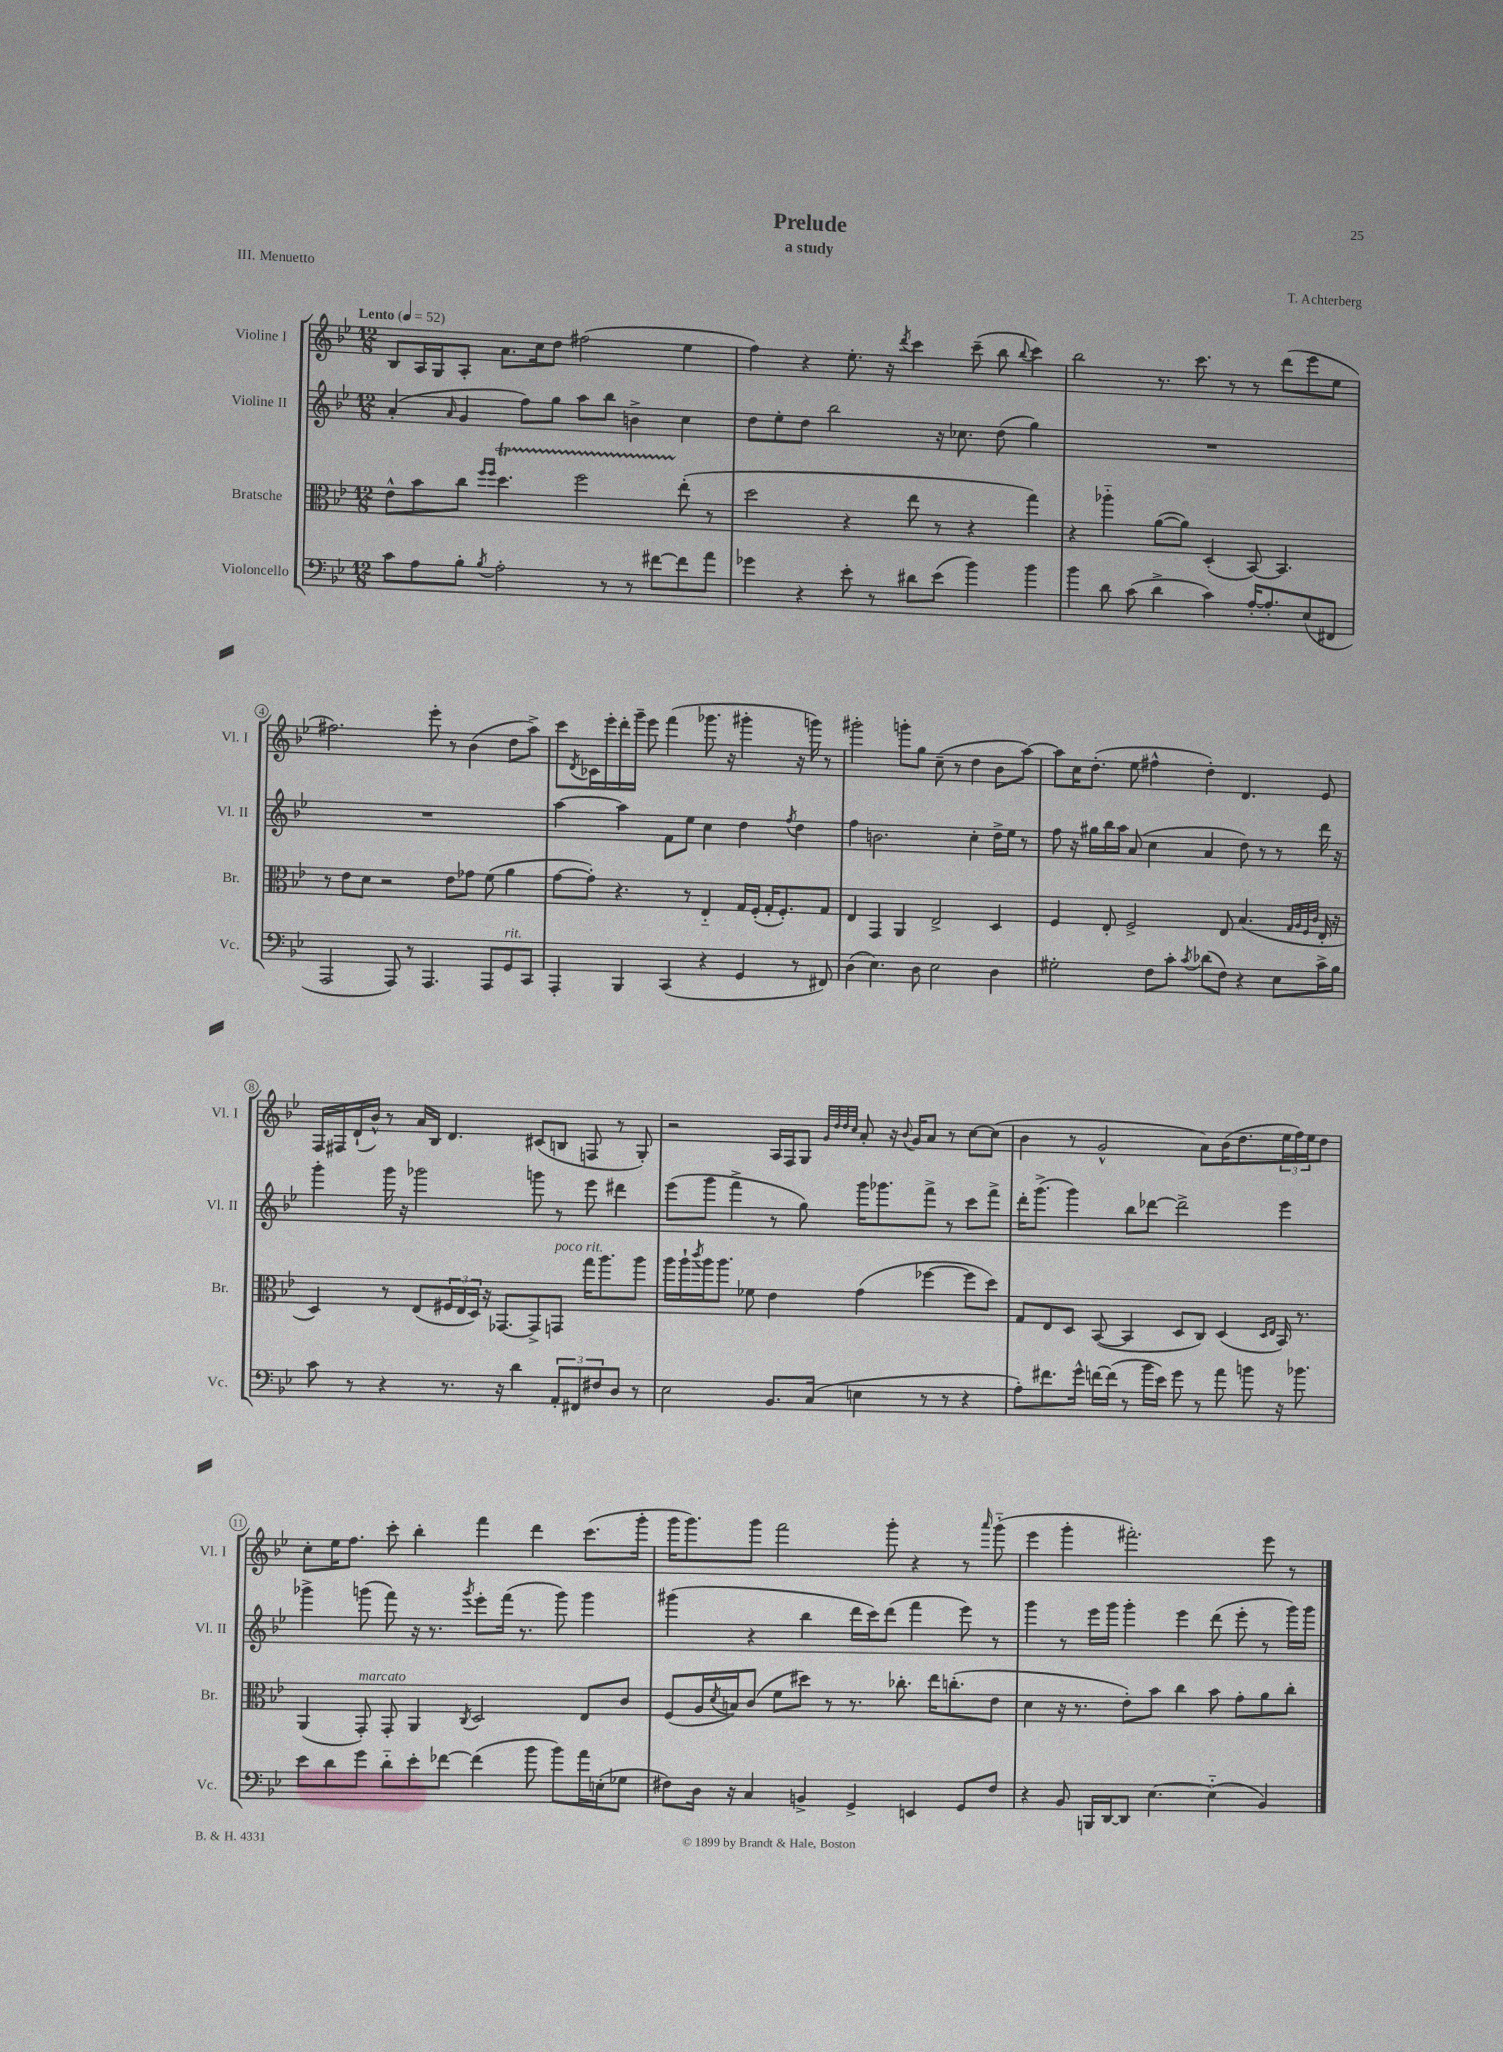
\header { title = "Prelude" composer = "T. Achterberg" subtitle = "a study" piece = "III. Menuetto" }
<<
\new StaffGroup <<
\new Staff = "s0" \with { instrumentName = "Violine I" shortInstrumentName = "Vl. I" } {
    \clef treble \key bes \major \numericTimeSignature \time 12/8 \tempo "Lento" 4 = 52
    bes8 a16 g16 a8-. a'8. c''16 d''8 fis''2( ees''4 |
    f''4) r4 ees''8.-. r16 \acciaccatura { d'''8 } c'''4 c'''8--( bes''8 \appoggiatura { bes''8 } c'''4) |
    bes''2 r8. c'''8. r8 r8 d'''8( ees'''8 ees''8 |
    fis''2.) ees'''8-. r8 bes'4( d''8 a''8->) |
    c'''8 \acciaccatura { d'8 } ces'16 ees'''16-. d'''16-. g'''16-- ees'''8 f'''4( ges'''8. r16 gis'''4-. r16 g'''16) r8 |
    gis'''2-. g'''8-. g''8 c''8--( r8 d''4 bes'8 a''8~) |
    a''8 c''16 d''8.-.( ees''8 fis''4-^ d''4-.) d'4. ees'8 |
    f16 fis16 d'16-!( bes'16-^) r8 a'16 bes16 d'4. cis'8( b8 f8 r8 g8-.) |
    r2 a16 f16 g8 \grace { g'32 d''32 d''32 c''32 } a'8-. r16 \appoggiatura { bes'8 } g'16 a'8 r8 c''8~ c''8( |
    bes'4 r8 g'2-^ a'8) bes'16( d''8. \tuplet 3/2 { ees''16 f''16) ees''16 } d''8 |
    c''8-. ees''16 f''8. c'''8-. bes''4-. f'''4 d'''4 c'''8.( g'''16-. |
    g'''16 g'''8.) g'''8 f'''2 g'''8-. r4 r8 \grace { a'''16 } g'''8-_( |
    ees'''4 g'''4-. fis'''2.-.) ees'''8 r8 \bar "|." |
}
\new Staff = "s1" \with { instrumentName = "Violine II" shortInstrumentName = "Vl. II" } {
    \clef treble \key bes \major \numericTimeSignature \time 12/8
    a'4-.( \grace { a'16 } g'4 f''8) g''8 a''8 bes''8 b'4-> c''4 |
    d''8 ees''8-. d''8 bes''2 r16 ces''8. d''8( g''4) |
    R1. |
    R1. |
    a''4~ a''4 f'8 ees''8 c''4 d''4 \acciaccatura { f''8 } d''4 |
    f''4 b'2. c''4-. d''16-> ees''16 r8 |
    f''8 r16 gis''16 bes''16 a''16 a'8( c''4 a'4 d''8) r8 r8 d'''16 r16 |
    g'''4-. g'''16 r16 ges'''2 g'''8 r8 ees'''8 dis'''4 |
    ees'''8( g'''8 f'''4-> r8 g''8) g'''16 ges'''8. f'''8-> r8 c'''8 f'''8-> |
    d'''16-. g'''8.->( g'''4) bes''8 des'''8~ des'''2-> ees'''4 |
    ges'''4-> g'''8( f'''8) r16 r8. \acciaccatura { g'''8 } ees'''8-. f'''16( r8. g'''8) g'''4 |
    gis'''4( r4 bes''4 d'''16 c'''16) d'''8( f'''4 ees'''8) r8 |
    g'''4 r8 ees'''16 g'''16 g'''4-. ees'''4 d'''8( ees'''8-. r8 g'''16) g'''16 \bar "|." |
}
\new Staff = "s2" \with { instrumentName = "Bratsche" shortInstrumentName = "Br." } {
    \clef alto \key bes \major \numericTimeSignature \time 12/8
    ees'8-^ bes'8 c''8 \grace { f''16 f''16 } d''4.\startTrillSpan f''2 ees''8-.\stopTrillSpan( r8 |
    d''2 r4 ees''8 r8 r4 g''4) |
    r4 aes''4-_ a'8~( a'8) d4-.( bes,8~) bes,4. |
    r8 ees'8 d'8 r2 ees'8 ges'8 f'8( a'4 |
    g'8~ g'8-.) r4. r8 ees4-_ g16 f16-.( g16-. f8.-.) g8 |
    ees4 g,4 a,4 ees2-> d4 |
    f4 ees8-. f2-> ees8 bes4.( \grace { g32 a32 f32 c'32 } ees16-. r16 |
    d4) r8 ees8( \tuplet 3/2 { fis16 ees16 d16) } r16 ges,8.~ ges,8-> g,8^\markup { \italic "poco rit." } g''16 a''8. a''8 |
    a''16 a''16-! \acciaccatura { c'''8 } a''16 a''8. fes'8 ees'4 g'4( fes''4~ fes''8 d''8) |
    g8 ees8 d8 bes,8~( bes,4 d8 c8) d4( \grace { d16 ees16 } bes,16) r8. |
    a,4( g,8-.^\markup { \italic "marcato" }) g,8-. a,4 \acciaccatura { c8 } d2 ees8 c'8 |
    f8( a16 \acciaccatura { d'8 } b16) c'8( f'8 dis''8) r8 r8. ces''8.-. ees''16 c''8.-.( ees'8 |
    d'4 r16 r8. ees'8-.) bes'8 c''4 bes'8 g'8-. a'8 c''8-. \bar "|." |
}
\new Staff = "s3" \with { instrumentName = "Violoncello" shortInstrumentName = "Vc." } {
    \clef bass \key bes \major \numericTimeSignature \time 12/8
    c'8 a8 bes8-. \acciaccatura { bes8 } a2-. r8 r8 fis'8~ fis'8 a'8 |
    ges'4 r4 ees'8-. r8 dis'8 ees'8( bes'4) bes'4 |
    bes'4 d'8 c'8( d'4-> c'4) a16~-. a8.-. ees8( fis,8 |
    a,,2 a,,8) r8 a,,4. a,,8 g,8^\markup { \italic "rit." } c,8 |
    a,,4-. bes,,4 c,4( r4 g,4 r8 fis,8) |
    d4( ees4.) d8 ees2 d4 |
    gis2-. f8 c'8-. \acciaccatura { c'8 } des'8( f8) r4 ees8 c'16-> bes16 |
    c'8 r8 r4 r8. r16 d'4 \tuplet 3/2 { a,8-. fis,8 fis8 } d8 r8 |
    ees2 bes,8. c16( e4 r8 r8 r4 |
    a8-.) fis'8. g'16-^ f'16~ f'16( r8 bes'16 ees'16) g'8 r8 a'8 b'8 r16 bes'8. |
    ees'8 d'8 g'8 d'8-_ ees'8-. fes'8~ fes'4( bes'8 bes'8) a'16 e16-.( ges8 |
    fis8) d16 r16 c4 b,4-> g,4-> e,4 g,8 fis8 |
    r4 bes,8 b,,16 d,16~ d,8 ees4.~ ees4-_( bes,4) \bar "|." |
}
>>
>>
\layout { \context { \Score \override BarNumber.stencil = #(make-stencil-circler 0.1 0.3 ly:text-interface::print) } }
